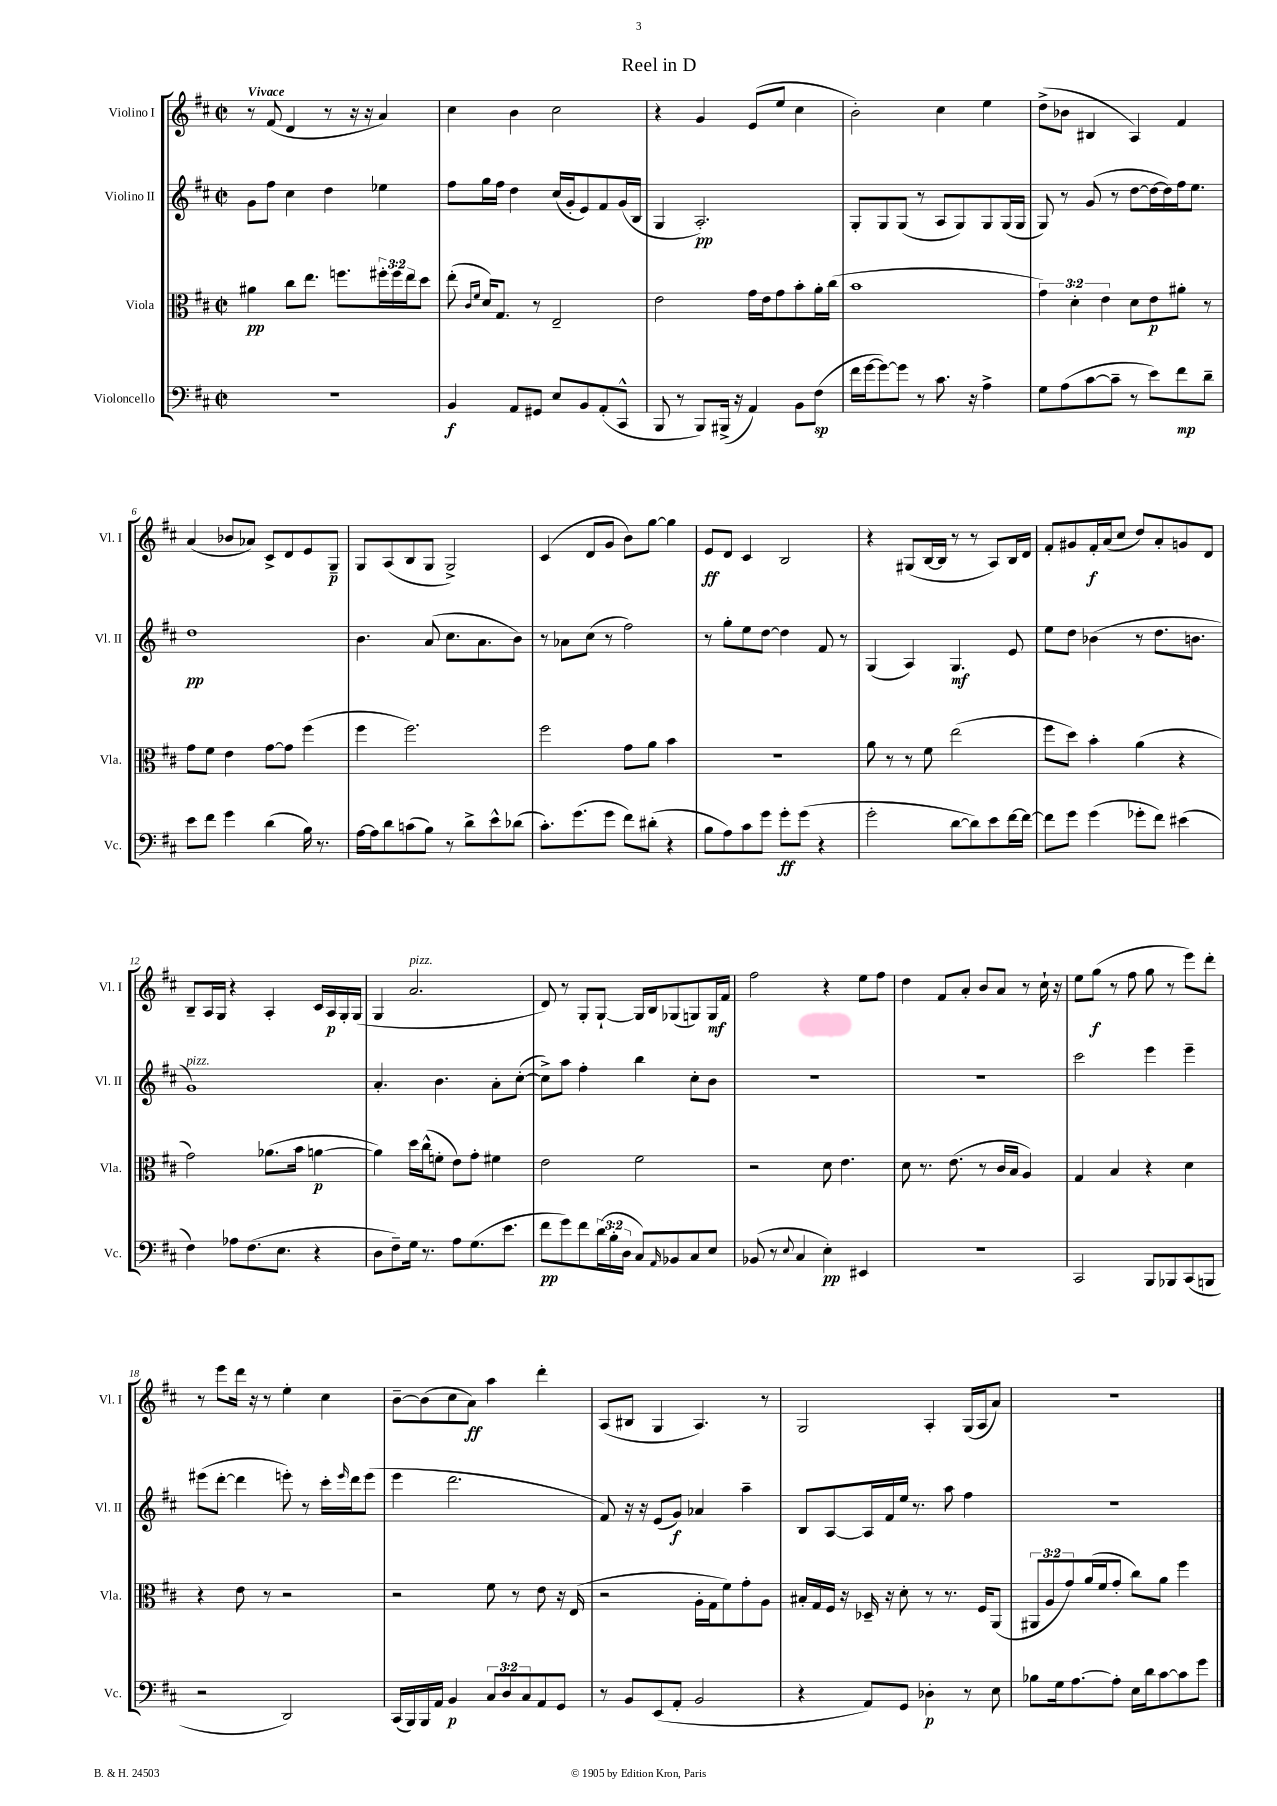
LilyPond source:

\header { title = "Reel in D" }
<<
\new StaffGroup <<
\new Staff = "s0" \with { instrumentName = "Violino I" shortInstrumentName = "Vl. I" } {
    \clef treble \key d \major \defaultTimeSignature \time 2/2 \tempo "Vivace"
    r8 fis'8( d'4 r8 r16 r16 a'4) |
    cis''4 b'4 cis''2 |
    r4 g'4 e'8( e''8 cis''4 |
    b'2-.) cis''4 e''4 |
    d''8->( bes'8 bis4 a4) fis'4 |
    a'4( bes'8 aes'8) cis'8-> d'8 e'8 g8--\p |
    g8 a8( b8 g8 g2->) |
    cis'4( d'8 g'8 b'8) g''8~ g''4 |
    e'8\ff d'8 cis'4 b2 |
    r4 gis8( b16~ b16 r8 r8 a8) b16 d'16 |
    fis'8-. gis'8 fis'16-.\f a'16( cis''8 d''8) a'8-. g'8 d'8 |
    b8-- a16 g16 r4 a4-. cis'16 a16\p g16-. g16( |
    g4 a'2.^\markup { \italic "pizz." } |
    d'8) r8 g8-. g8~-! g16 b16 ges8( g8) g16\mf fis'16 |
    fis''2 r4 e''8 fis''8 |
    d''4 fis'8 a'8-. b'8 a'8 r8 cis''16-! r16 |
    e''8 g''8\f( r8 fis''8 g''8 r8 e'''8) d'''8-. |
    r8 e'''8 d'''16 r16 r8 e''4-. cis''4 |
    b'8~-- b'8( cis''8 a'8\ff) a''4 d'''4-. |
    a8( bis8 g4 a4.) r8 |
    g2 a4-. g16( a16 a'8) |
    r1 \bar "|." |
}
\new Staff = "s1" \with { instrumentName = "Violino II" shortInstrumentName = "Vl. II" } {
    \clef treble \key d \major \defaultTimeSignature \time 2/2
    g'8 fis''8 cis''4 d''4 ees''4 |
    fis''8 g''16 fis''16 d''4 cis''16( g'16-. e'8) fis'8 g'16( b16 |
    g4 a2.-.\pp) |
    g8-. g8 g8( r8 a8 g8) g8 g16( g16 |
    g8) r8 g'8( r8 d''8~ d''16~ d''16) fis''16 e''8. |
    d''1\pp |
    b'4. a'8( cis''8. a'8. b'8) |
    r8 aes'8 cis''8( r8 fis''2) |
    r8 g''8-. e''8 d''8~ d''4 fis'8 r8 |
    g4( a4) g4.\mf e'8 |
    e''8 d''8 bes'4( r8 d''8. b'8. |
    g'1^\markup { \italic "pizz." }) |
    a'4.-. b'4. a'8-. cis''8~-.( |
    cis''8->) a''8 fis''4-. b''4 cis''8-. b'8 |
    R1 |
    R1 |
    cis'''2 e'''4 e'''4-- |
    eis'''8( d'''8~-. d'''4 e'''8-.) r8 cis'''16-. \grace { e'''16 } d'''16 e'''8( |
    e'''4 d'''2. |
    fis'8) r16 r16 e'8( g'8\f) aes'4 a''4-- |
    b8 a8~ a16 fis'16 e''16 r8. a''8 fis''4 |
    r1 \bar "|." |
}
\new Staff = "s2" \with { instrumentName = "Viola" shortInstrumentName = "Vla." } {
    \clef alto \key d \major \defaultTimeSignature \time 2/2 \override Staff.TupletNumber.text = #tuplet-number::calc-fraction-text
    ais'4\pp cis''8 e''8. f''8. \tuplet 3/2 { fis''16-. fis''16 e''16 } d''8 |
    e''8-.( \grace { cis'16 fis'16 } d'16) g8. r8 e2-- |
    e'2 g'16 e'16 g'8 b'8-. a'16-. cis''16( |
    b'1 |
    \tuplet 3/2 { g'4) d'4-. e'4 } d'8 e'8\p ais'8-. r8 |
    g'8 fis'8 e'4 g'8~ g'8 fis''4( |
    fis''4 fis''2.) |
    fis''2 g'8 a'8 b'4 |
    R1 |
    a'8 r8 r8 fis'8 e''2( |
    fis''8 d''8) b'4-. a'4( r4 |
    g'2) aes'8.( b'16 a'4~\p |
    a'4) d''16 cis''16-^( f'8-. e'8) g'8-. fis'4 |
    e'2 fis'2 |
    r2 d'8 e'4. |
    d'8 r8. e'8.( r8 cis'16 b16 a4) |
    g4 b4 r4 d'4 |
    r4 e'8 r8 r2 |
    r2 fis'8 r8 e'8 r16 e16( |
    r2 a16-. g16 fis'8) g'8-. a8 |
    bis16-. g16 fis16 r16 des16-- r16 d'8-. r8 r8. fis16 a,8( |
    \tuplet 3/2 { ais,8 a8 g'8) } a'16( fis'16 g'8-. cis''8) a'8 fis''4 \bar "|." |
}
\new Staff = "s3" \with { instrumentName = "Violoncello" shortInstrumentName = "Vc." } {
    \clef bass \key d \major \defaultTimeSignature \time 2/2 \override Staff.TupletNumber.text = #tuplet-number::calc-fraction-text
    r1 |
    b,4\f a,8 gis,8 e8 b,8 a,8-.( cis,8-^ |
    b,,8 r8 b,,8) bis,,16->( r16 a,4) b,8 fis8\sp( |
    fis'16 g'16~ g'8~) g'8 r8 cis'8. r16 a4-> |
    g8 a8( cis'8~ cis'8-- r8 e'8) fis'8\mp d'8-- |
    e'8 fis'8 g'4 d'4( b16) r8. |
    a16~ a16 d'8 c'8( b8) r8 d'8-> e'8-^ des'8( |
    cis'8.-.) g'8.( g'8 fis'8) dis'8-.( r4 |
    b8 a8) cis'8 g'8 g'8-.\ff g'8( r4 |
    g'2-. d'8~ d'8) e'8 fis'16~ fis'16~ |
    fis'8 g'8 g'4( ges'8-. fis'8) eis'4( |
    fis4) aes8 fis8.( e8. r4 |
    d8 fis8--) g16 r8. a8 g8.( e'8. |
    fis'8\pp g'8) fis'8 \tuplet 3/2 { d'16( b16-. d16 } cis8) \grace { a,16 } bes,8 cis8 e8 |
    bes,8( r8 \appoggiatura { e8 } cis4 e4-.\pp) eis,4 |
    r1 |
    cis,2 b,,8 bes,,8 cis,8( b,,8 |
    r2 d,2) |
    cis,16( b,,16) b,,16 a,16 b,4\p \tuplet 3/2 { cis8 d8 cis8 } a,8 g,8 |
    r8 b,8 e,8( a,8-. b,2 |
    r4 a,8) g,8 des4-.\p r8 e8 |
    bes8 g16 a8.~ a8-. e16 d'16 cis'8~ cis'8 g'8 \bar "|." |
}
>>
>>
